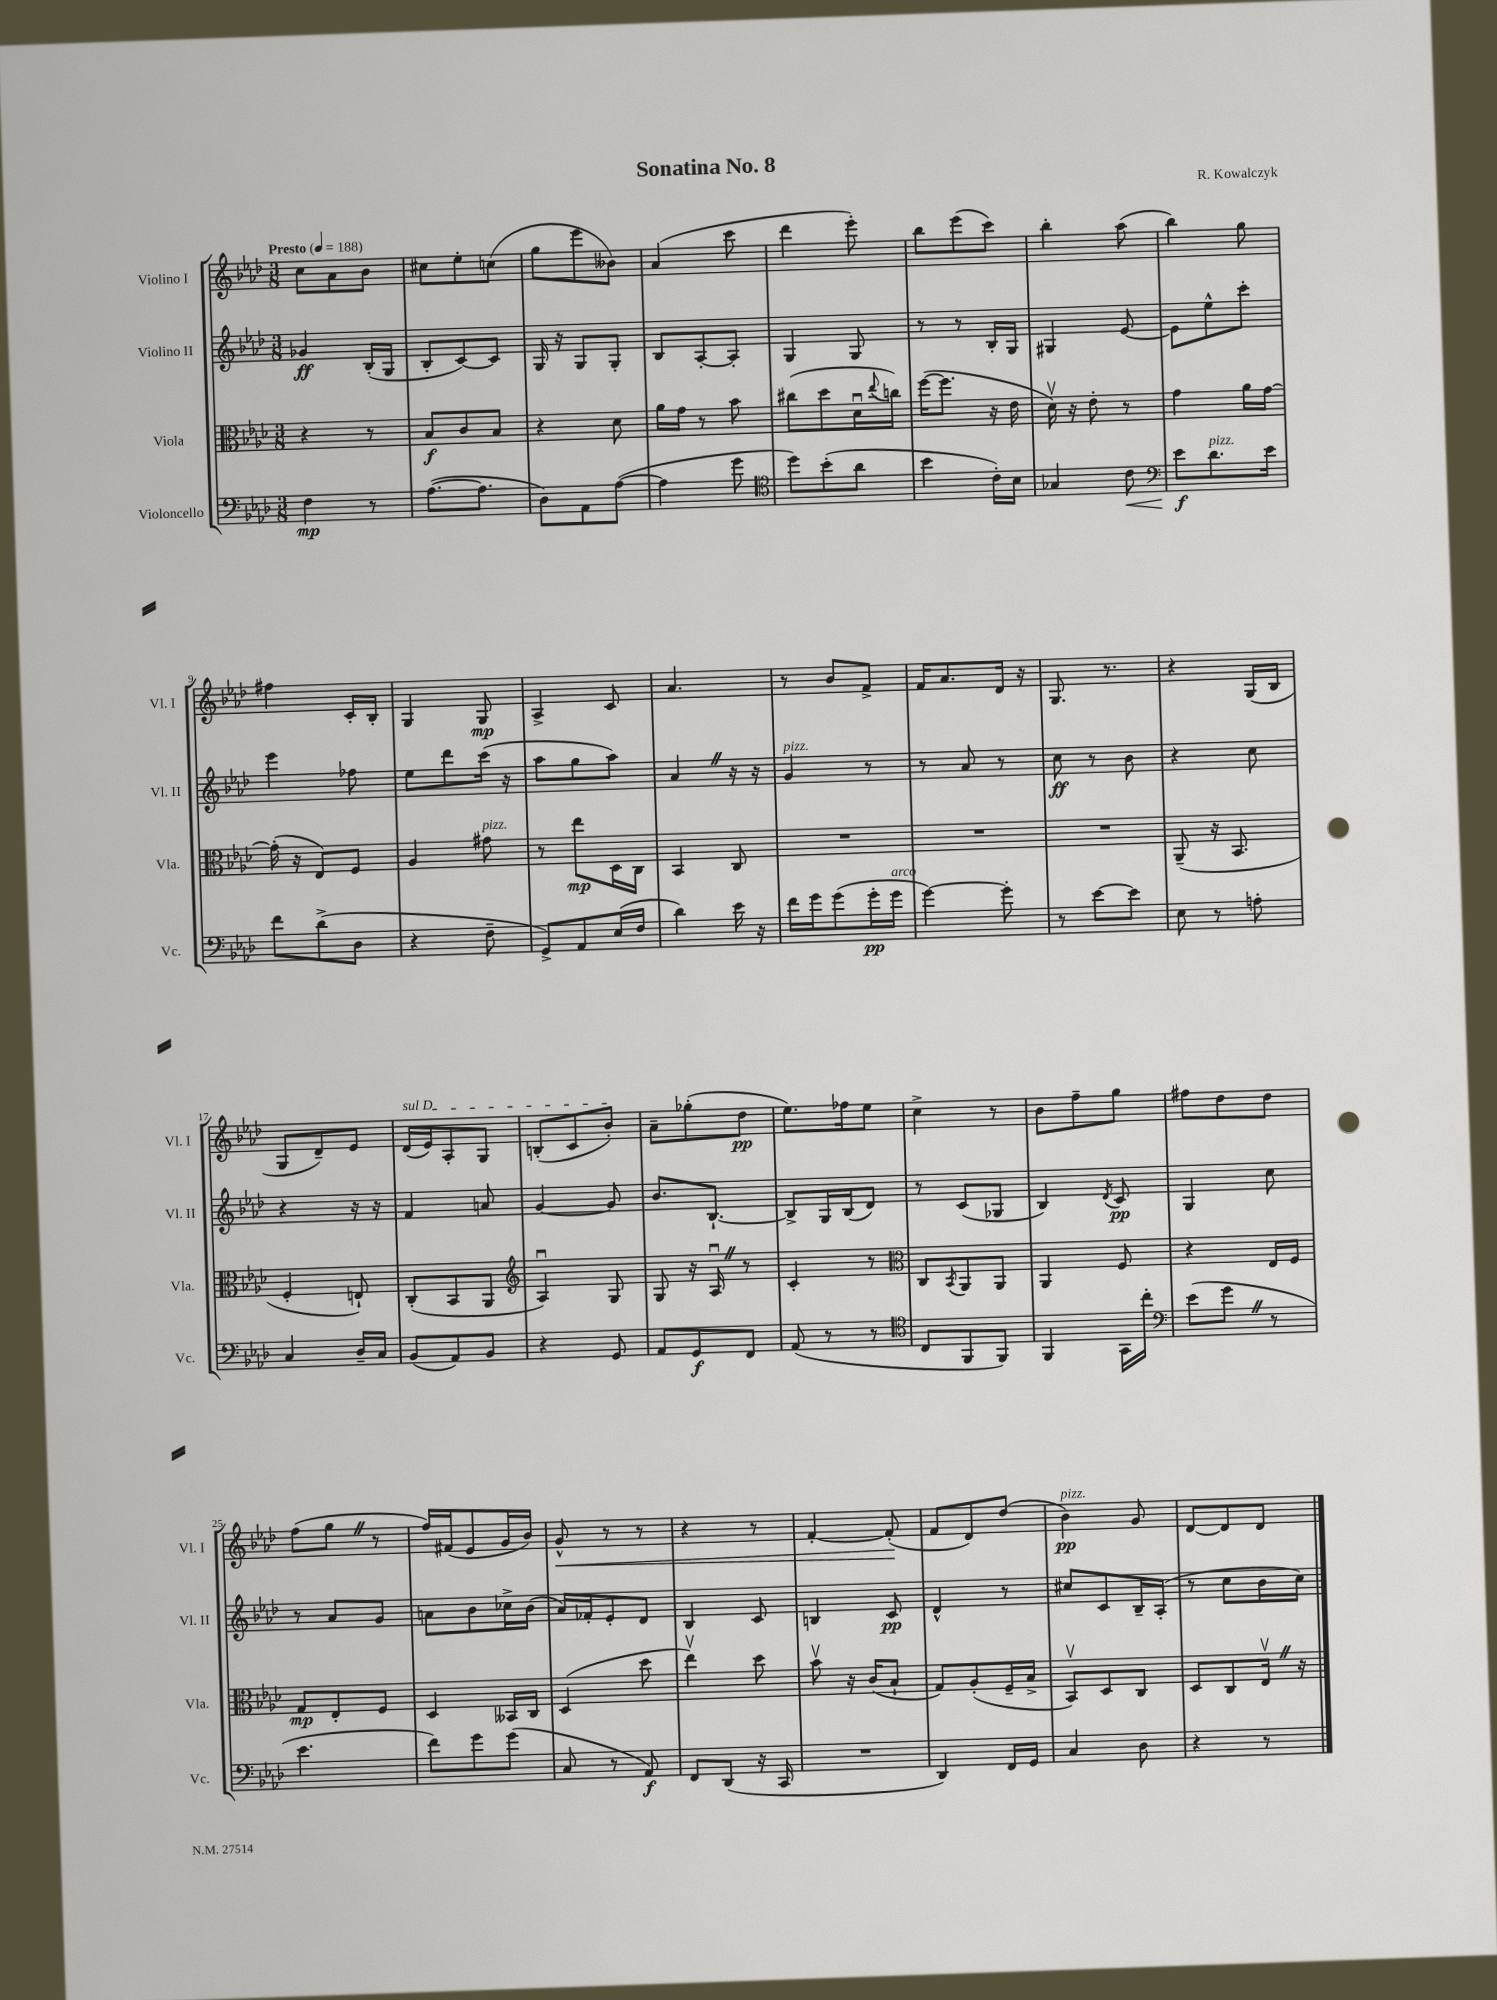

**kern	**kern	**kern	**kern
*staff4	*staff3	*staff2	*staff1
*clefF4	*clefC3	*clefG2	*clefG2
*k[b-e-a-d-]	*k[b-e-a-d-]	*k[b-e-a-d-]	*k[b-e-a-d-]
*M3/8	*M3/8	*M3/8	*M3/8
*MM188	*MM188	*MM188	*MM188
4F	4r	4g-	8cc
.	.	.	8a-
8r	8r	(16B-'	8b-
.	.	16G	.
=	=	=	=
([8.A-	8B-	8B-'	8cc#
.	8c	[8c)	8ee-'
8.A-]	.	.	.
.	8B-	8c]	(8cc
=	=	=	=
8D-)	4r	16G	8gg
.	.	16r	.
8AA-	.	8G	8eee-
([8A-	8d-	8G'	8b--)
=	=	=	=
4A-]	16a-	8B-	(4a-
.	16g	.	.
.	8r	[8A-'	.
8g	8b-	8A-']	8ccc
=	=	=	=
*clefC4	*	*	*
8dd-)	(8cc#	4G	4ddd-
(8b-'	8dd-	.	.
8a-	16d-u	8G	8eee-')
.	8qqee-	.	.
.	16cc)	.	.
=	=	=	=
4b-	([16ff	8r	8bb-
.	8.ff]	.	.
.	.	8r	(8eee-
16c')	16r	16B-'	8ccc)
16B-	16e-	16G	.
=	=	=	=
4G-	16d-v)	4G#	4bb-'
.	16r	.	.
.	8e-'	.	.
8c	8r	[8e-	(8aa-
=	=	=	=
*clefF4	*	*	*
8e-	4g	8e-]	4bb-)
8.d-	.	8ee-^^	.
.	16a-	8ccc'	8gg
16e-	[16g	.	.
=	=	=	=
8f	(16g']	4eee-	4ff#
.	16r	.	.
(8d-^	8E-)	.	.
8D-	8F	8ff-	16c'
.	.	.	16B-'
=	=	=	=
4r	4A-	8ee-	4G
.	.	8ddd-	.
8F~	8g#	(16ccc	8G
.	.	16r	.
=	=	=	=
8GG^)	8r	8aa-	4A-^
8AA-	8ee-	8gg	.
(16E-	16D-	8aa-)	8c
16F	16C	.	.
=	=	=	=
4d-)	4BB-	4a-	4.a-
16e-	8C	16r	.
16r	.	16r	.
=	=	=	=
16f	4.r	4g	8r
16g	.	.	.
(8g	.	.	8b-
16g'	.	8r	8f^
16g	.	.	.
=	=	=	=
[4g)	4.r	8r	16f
.	.	.	8.a-
.	.	8a-	.
8g']	.	8r	16d-
.	.	.	16r
=	=	=	=
8r	4.r	8cc	8.G
[8e-	.	8r	.
.	.	.	8.r
8e-]	.	8b-	.
=	=	=	=
8E-	(8AA-~	4r	4r
8r	16r	.	.
.	8.BB-	.	.
8A'	.	8cc	(16G
.	.	.	16B-
=	=	=	=
4C	4F'	4r	8G
.	.	.	8d-~)
16D-~	8E`)	16r	8e-
16C	.	16r	.
=	=	=	=
(8BB-	(8C'	4f	(16d-
.	.	.	16e-)
8AA-)	8BB-	.	8A-'
8BB-	8AA-	8a	8G
=	=	=	=
*	*clefG2	*	*
4r	4A-u)	[4g	(8B'
.	.	.	8c
8GG	8G	8g]	8b-')
=	=	=	=
8AA-	8G	8.b-	8a-~
8GG	16r	.	(8gg-'
.	16A-u	[8.B-`	.
8FF	8r	.	8dd-
=	=	=	=
(8AA-	4c'	8B-^]	8.ee-)
8r	.	16G	.
.	.	(16B-	16ff-
8r	8r	8d-)	8ee-
=	=	=	=
*clefC4	*clefC3	*	*
8C	8C	8r	4cc^
.	8qBB-	.	.
8FF	8AA-	(8c	.
8FF)	8AA-	8G-	8r
=	=	=	=
4FF	4AA-	4B-)	8b-
.	.	.	8ff~
.	.	8qd-	.
16GG	8F	8c	8gg
16cc'	.	.	.
=	=	=	=
*clefF4	*	*	*
(8e-	4r	4G	8ff#
8g	.	.	8dd-
8r	16E-	8cc	8dd-
.	16F	.	.
=	=	=	=
4.e-	8G	8r	(8ff
.	8E-'	8a-	8gg
.	8F	8g	8r
=	=	=	=
8f)	4D-	8a	16ff)
.	.	.	(16f#
8g	.	8b-	8e-
(8g	16BB--	16cc-^	16g
.	16C	(16b-	16b-)
=	=	=	=
8C	(4D-	16a-)	8g^^
.	.	16f-'	.
8r	.	8e-'	8r
8AA-)	8dd-	8d-	8r
=	=	=	=
8FF	4ee-v)	4B-	4r
(8DD-	.	.	.
16r	8dd-	8c	8r
16CC	.	.	.
=	=	=	=
4.r	8b-v	4B	[4f'
.	16r	.	.
.	(16c	.	.
.	8B-`	8c	(8f']
=	=	=	=
4DD-)	8G)	4d-^^	8f
.	(8A-'	.	8d-)
16FF	16F~	8r	(8dd-
16GG	16B-^	.	.
=	=	=	=
4C	8BB-v)	8cc#	4b-)
.	8D-	8c	.
8D-	8C	16B-~	8g
.	.	(16A-'	.
=	=	=	=
4r	8D-	8r	[8d-
.	8C	8cc	8d-]
8r	16E-v	16b-	8d-
.	16r	16cc)	.
==	==	==	==
*-	*-	*-	*-
